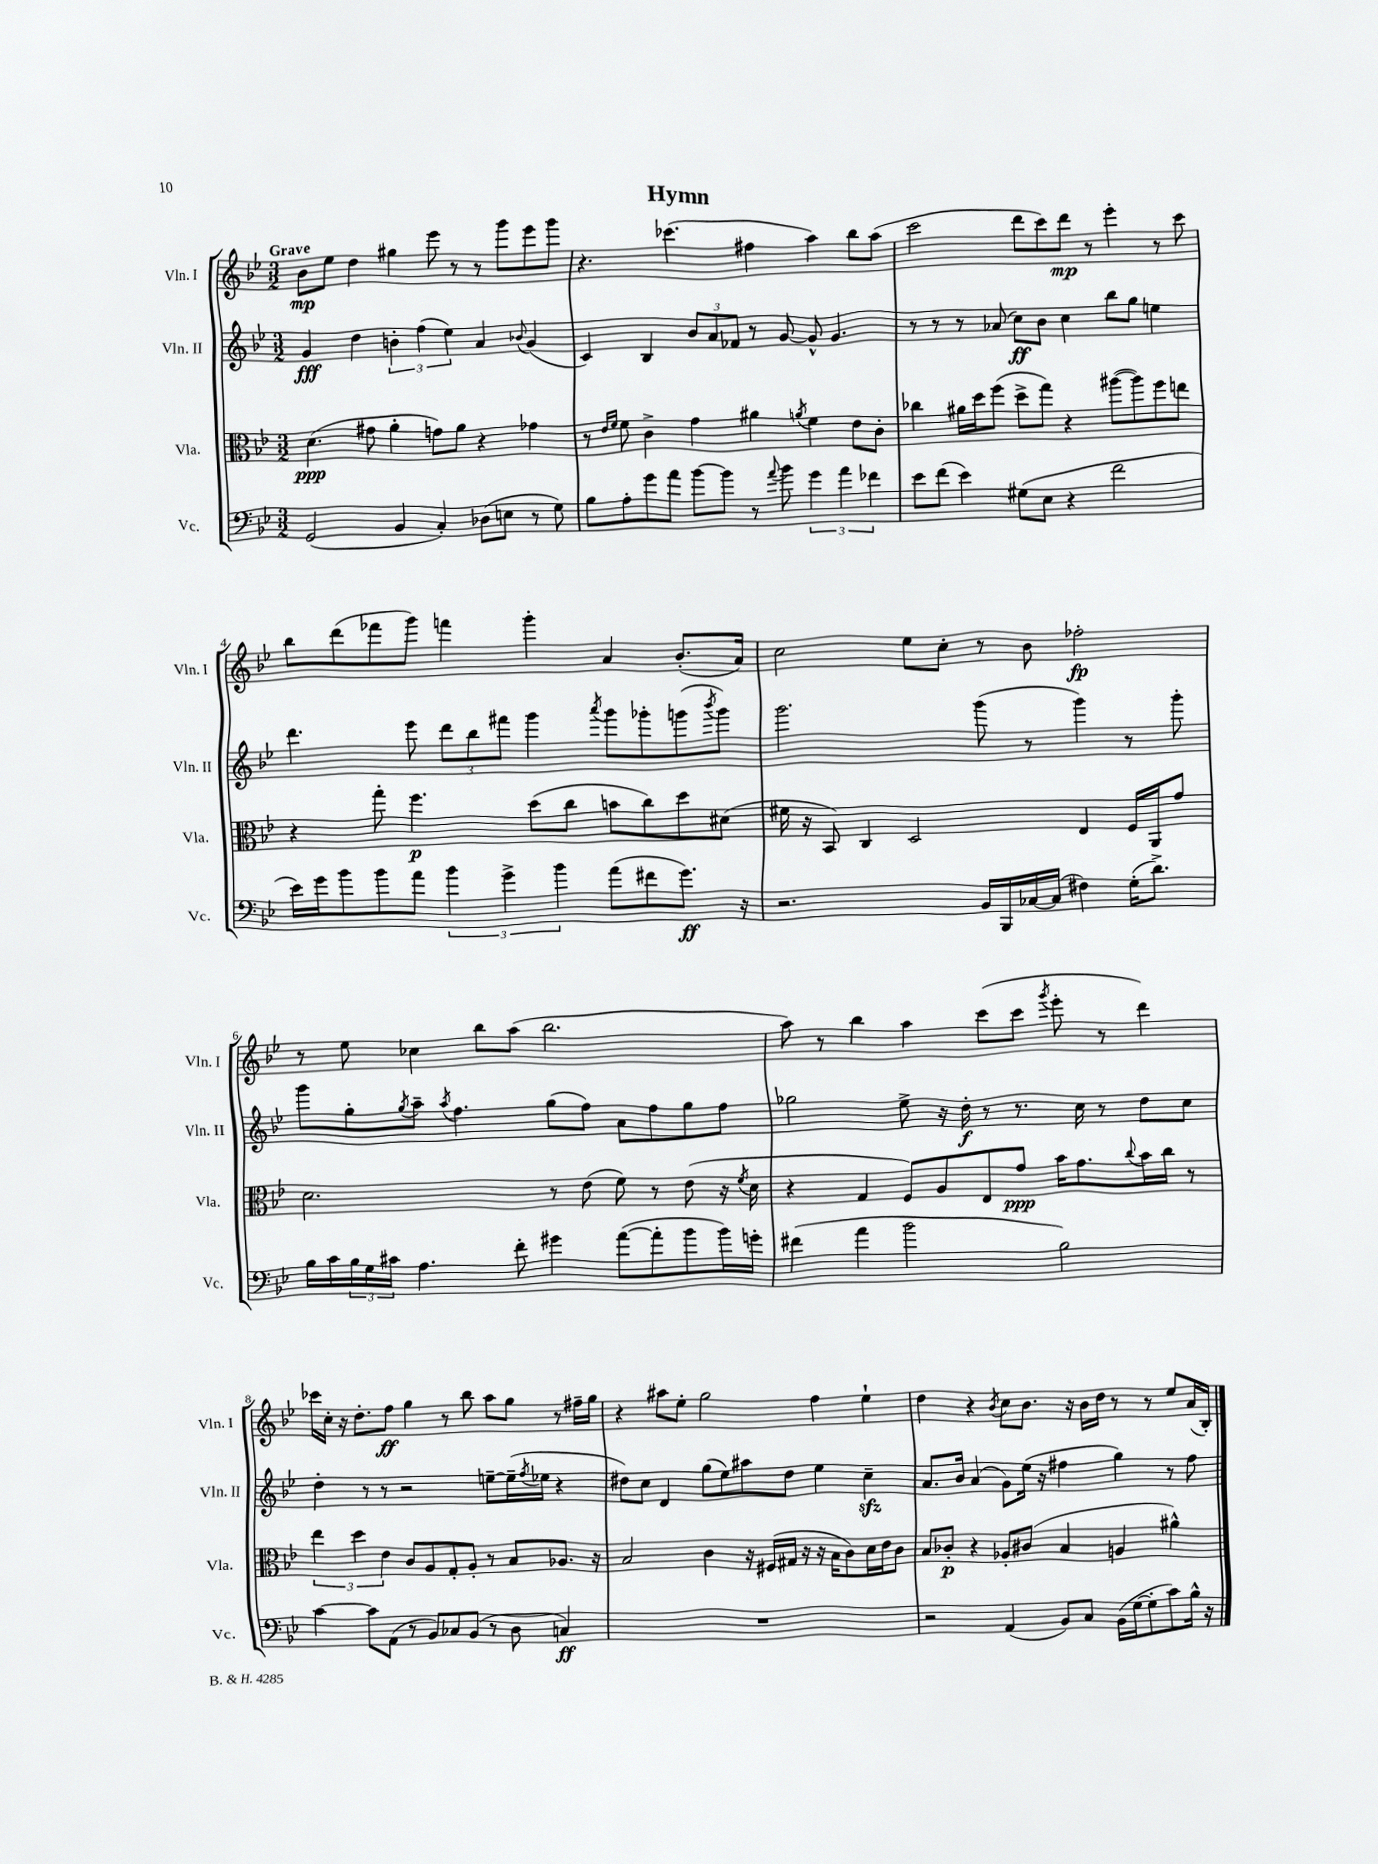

**kern	**kern	**kern	**kern
*staff4	*staff3	*staff2	*staff1
*clefF4	*clefC3	*clefG2	*clefG2
*k[b-e-]	*k[b-e-]	*k[b-e-]	*k[b-e-]
*M3/2	*M3/2	*M3/2	*M3/2
(2GG/	(4.d\	4g/	8b-\L
.	.	.	8ee-\J
.	.	4dd\	4dd\
.	8g#\	.	.
4BB-/	4a'\	6b'\	4gg#\
.	.	(6ff\	.
4C'/)	8g\L)	.	8eee-\
.	.	6ee-\)	.
.	8a\J	.	8r
(8D-\L	4r	4a/	8r
8E\J	.	.	8ggg\L
.	.	8qqb-/	.
8r	4g-\	(4g/	8eee-\
8G\)	.	.	8ggg\J
=	=	=	=
8B-\L	8r	4c/)	4.r
.	16qqe-/LL	.	.
.	16qqf/JJ	.	.
8A'\	8f\	.	.
8g\	4c^\	4B-/	.
8a\J	.	.	(4.ccc-\
[8b-\L	4g\	12b-/L	.
.	.	12a/	.
8b-\]J	.	.	.
.	.	12f-/J	.
8r	4a#\	8r	4ff#\
8qqa/	.	.	.
8b-\	.	[8g/	.
.	8qa/	.	.
6g\	4f\	8g^^/]	4aa\)
.	.	4.g/	.
6a\	.	.	.
.	8e-\L	.	8bb-\L
6f-\	.	.	.
.	8c'\J	.	(8aa\J
=	=	=	=
8e-\L	4cc-\	8r	2ccc\
(8f\J	.	8r	.
4e-\)	16a#\LL	8r	.
.	16dd\J	.	.
.	(8ff\J	(8a-/	.
(8G#\L	8dd^\L	8cc\L)	8ddd\L
8E-\J	8gg\J)	8b-\J	8ccc\)
4r	4r	4cc\	8ddd\J
.	.	.	8r
2f\	([8aa#\L	8bb-\L	4eee-'\
.	8aa#\])	8gg\J	.
.	8ff\	4ee\	8r
.	8ee\J	.	8ccc\
=	=	=	=
16e-\LL)	4r	4.ddd\	8bb-\L
16g\J	.	.	.
8b-\	.	.	(8ddd\
8b-\	8gg'\	.	8fff-\
8a\J	4.ff\	8eee-\	8ggg\J)
6b-\	.	12ddd\L	4fff\
.	.	12bb-\	.
6g^\	.	12fff#\J	.
.	(8dd\L	4ggg\	4ggg'\
6b-\	.	.	.
.	8cc\J	.	.
.	.	8qaaa/	.
(8a\L	8b\L	8ggg\L	4a/
8f#\	8cc\)	8ggg-'\	.
8.g\J)	8dd\	(8ggg\	(8.b-'/L
.	.	8qbbb-/	.
.	(8d#\J	8ggg\J)	.
16r	.	.	16a/Jk)
=	=	=	=
2.r	16f#\	2.ggg\	2cc\
.	16r	.	.
.	8BB-/)	.	.
.	4C/	.	.
.	2D/	.	8ee-\L
.	.	.	8cc'\J
16BB-/LL	.	(8ggg\	8r
16BBB-/	.	.	.
[16C-/	.	8r	8b-\
(16C-/]JJ	.	.	.
4F#\)	4E-/	4ggg\)	2ff-'\
(16G'\LK	16F/LL	8r	.
8.d^\J)	16AA/J	.	.
.	8g/J	8ggg'\	.
=	=	=	=
16B-\LL	2.d\	8ggg\L	8r
16c\	.	.	.
24B-\	.	8gg'\	8ee-\
24G\	.	.	.
24c#\JJ	.	.	.
.	.	8qgg/	.
4.A\	.	8aa~\J	4cc-\
.	.	8qaa/	.
.	.	4.ff\	.
.	.	.	8bb-\L
8f'\	.	.	(8aa\J
4g#\	8r	(8gg\L	2.bb-\
.	(8e-\	8ff\J)	.
([8a\L	8f\)	8a\L	.
8a'\]	8r	8ff\	.
8b-\	(8e-\	8gg\	.
16b-\L)	16r	8ff\J	.
.	8qf/	.	.
16g'\JJ	16d\	.	.
=	=	=	=
(4f#\	4r	2gg-\	8aa\)
.	.	.	8r
4a\	4G/	.	4bb-\
2b-\	8F/L)	8ee-^\	4aa\
.	8A/	16r	.
.	.	16dd'\	.
.	8E-/	8r	(8ccc\L
.	8g/J	8.r	8ccc\J
.	.	.	8qggg/
2B-\)	16b-\LK	.	8eee-'\
.	8.g\	16cc\	.
.	.	8r	8r
.	8qqcc/	.	.
.	16b-\L	8dd\L	4ddd\)
.	16cc\JJ	.	.
.	8r	8cc\J	.
=	=	=	=
[4c\	6ee-\	4dd'\	16ccc-\LL
.	.	.	16cc'\JJ
.	.	.	16r
.	6dd\	.	.
.	.	.	8.dd'\L
8c\]L	.	8r	.
.	6e-\	.	.
(8AA\J	.	8r	8ff\J
8r	8c/L	2r	4gg\
8BB-/L)	8A/	.	.
8C-/	8G'/	.	8r
(8BB-/J	8A'/J	.	8bb-\
8r	8r	[8ee~\L	8aa\L
8D\	8B-/L	(16ee~\]L	8gg\J
.	.	8qff/	.
.	.	16ee-\JJ	.
4C/)	8.A-/J	4r	8r
.	.	.	16ff#~\LL
.	16r	.	16gg\JJ
=	=	=	=
1.r	2B-/	8dd#\L)	4r
.	.	8cc\J	.
.	.	4d/	8aa#\L
.	.	.	8ee-'\J
.	4c\	(8gg\L	2gg\
.	.	8ee-\)	.
.	16r	8aa#\	.
.	(16F#/LL	.	.
.	16G#/JJ	8dd#\J	.
.	16r	.	.
.	16r	4ee-\	4ff\
.	16B-\LK	.	.
.	8c\)	.	.
.	16d\L	4cc~\	4ee-`\
.	16e-\J	.	.
.	8c\J	.	.
=	=	=	=
2r	8B-/L	8.a/L	4dd\
.	8c-'/J	.	.
.	.	16b-/Jk	.
.	4r	(4a/	4r
.	.	.	8qb-/
(4AA/	8A-'/L	8g\L)	8cc\L
.	(8c#/J	(16ee-\Jk	8.b-\J
.	.	16r	.
8BB-/L)	4B-/	4ff#\	.
.	.	.	16r
8C/J	.	.	16b-\LL
.	.	.	16dd\JJ
(16BB-\LL	4A/	4gg\)	8r
[16G\J	.	.	.
8G'\]	.	.	8r
8c\)	4a#^^\)	8r	8ee-/L
16B-^^\Jk	.	8ff#\	(16a/L
16r	.	.	16B-'/JJ)
==	==	==	==
*-	*-	*-	*-
